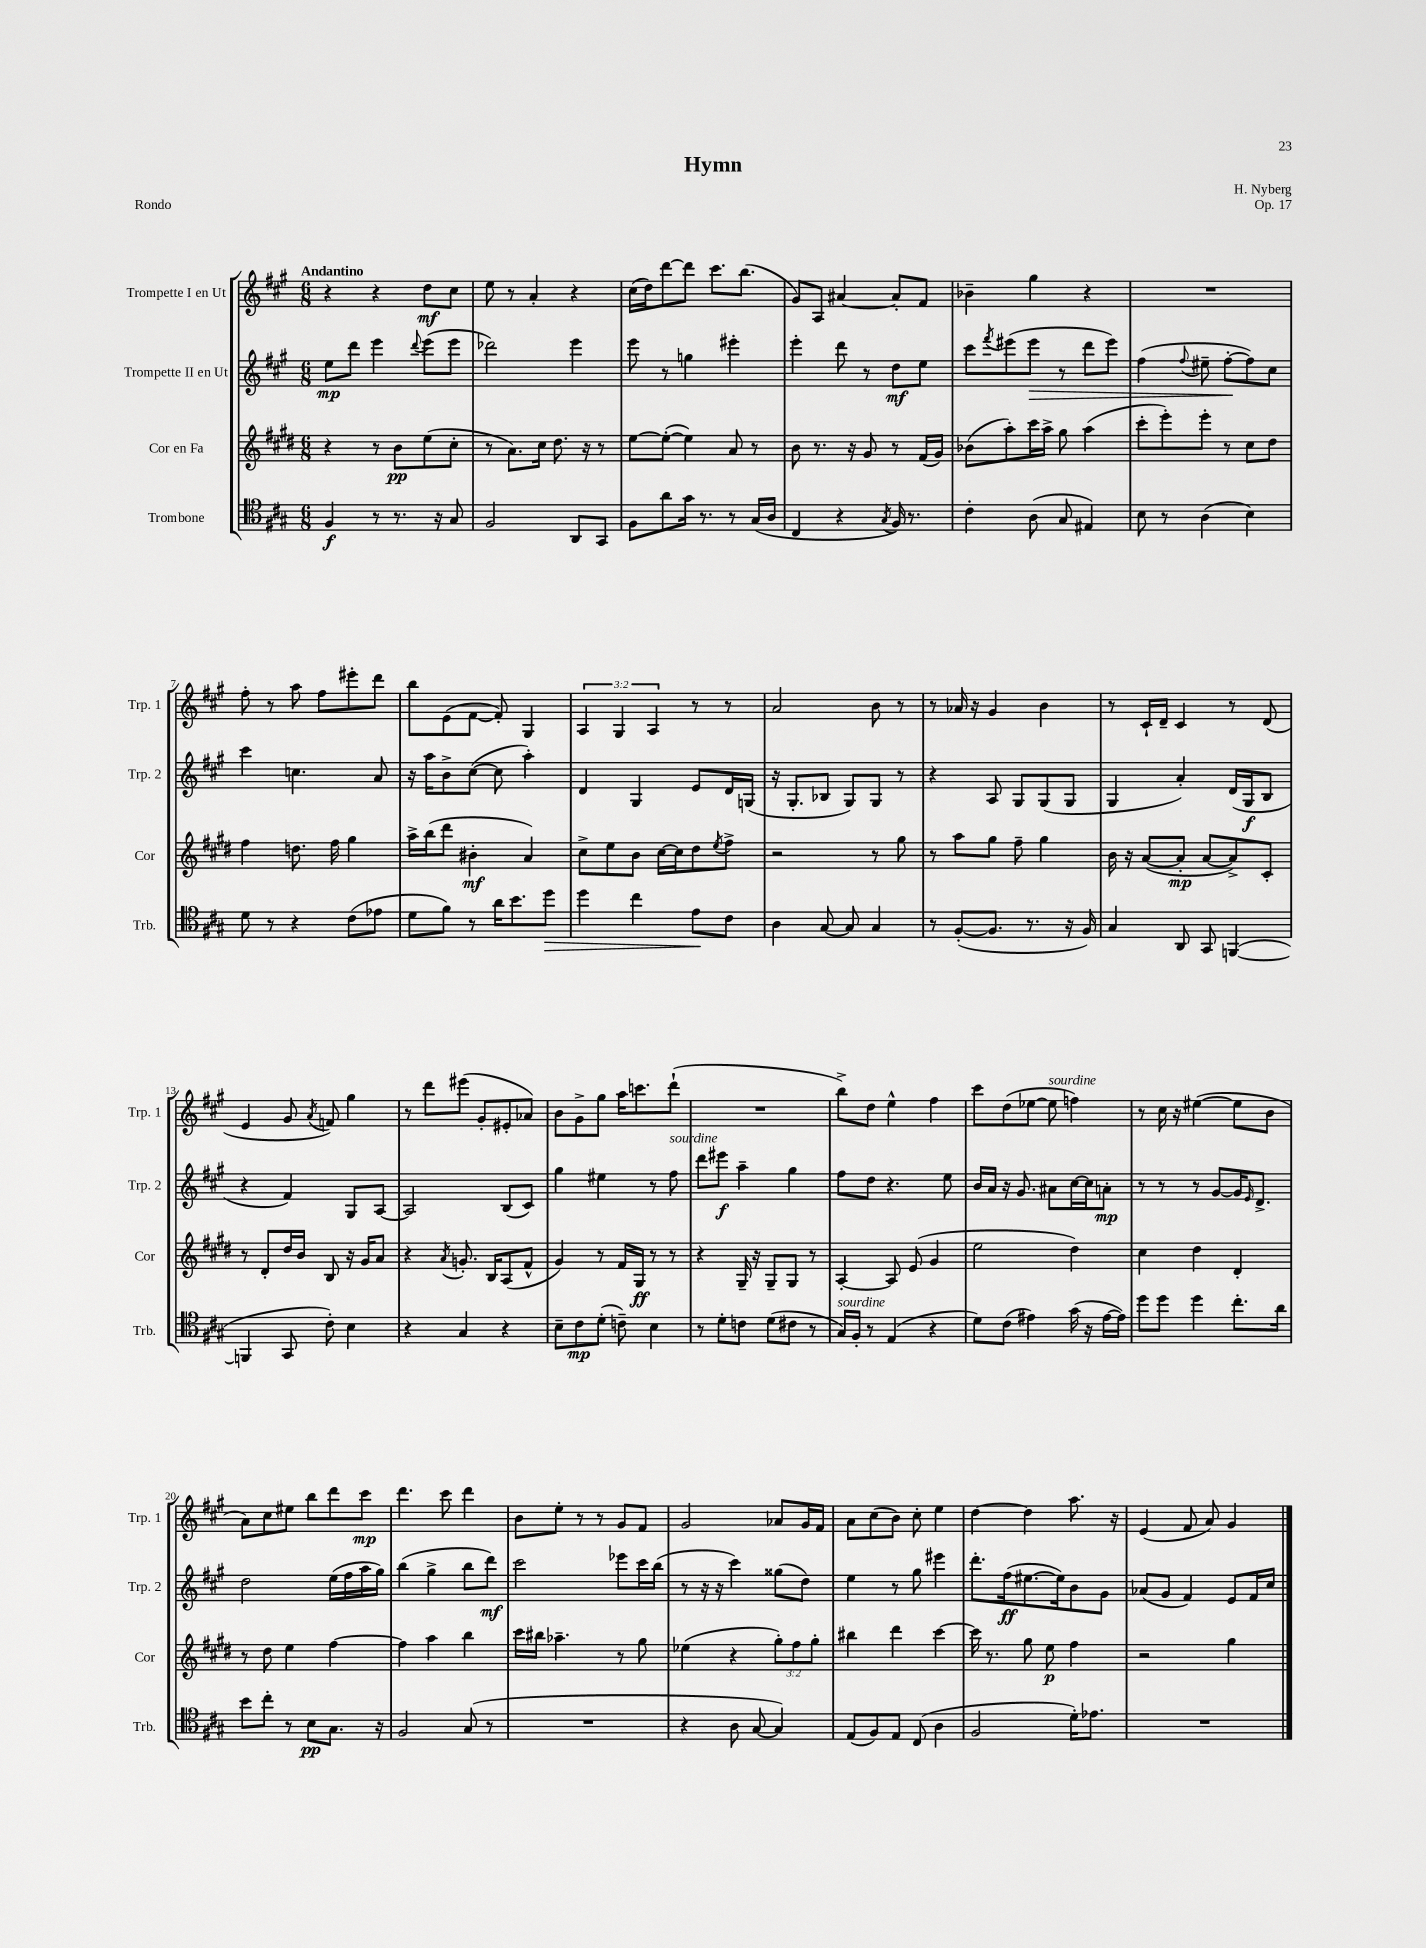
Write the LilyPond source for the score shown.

\header { title = "Hymn" composer = "H. Nyberg" opus = "Op. 17" piece = "Rondo" }
<<
\new StaffGroup <<
\new Staff = "s0" \with { instrumentName = "Trompette I en Ut" shortInstrumentName = "Trp. 1" } {
    \clef treble \key a \major \numericTimeSignature \time 6/8 \override Staff.TupletNumber.text = #tuplet-number::calc-fraction-text \tempo "Andantino"
    r4 r4 d''8\mf cis''8 |
    e''8 r8 a'4-. r4 |
    cis''16( d''16) d'''8~ d'''8 cis'''8. b''8.( |
    gis'8) a8 ais'4~ ais'8-. fis'8 |
    bes'4-- gis''4 r4 |
    R2. |
    fis''8-. r8 a''8 fis''8 eis'''8-. d'''8 |
    b''8 e'8( fis'8~ fis'8-.) gis4 |
    \tuplet 3/2 { a4 gis4 a4 } r8 r8 |
    a'2 b'8 r8 |
    r8 aes'16 r16 gis'4 b'4 |
    r8 cis'16-! d'16-- cis'4 r8 d'8( |
    e'4 gis'8 \acciaccatura { a'8 } f'8) gis''4 |
    r8 d'''8 eis'''8( gis'8-. eis'8-. aes'8) |
    b'8 gis'8-> gis''8 a''16 c'''8. d'''8-!( |
    R2. |
    b''8->) d''8 e''4-^ fis''4 |
    cis'''8 d''8( ees''8~ ees''8^\markup { \italic "sourdine" } f''4) |
    r8 cis''16 r16 eis''4~( eis''8 b'8 |
    a'8) cis''8 eis''8 b''8 d'''8 cis'''8\mp |
    d'''4. cis'''8 d'''4 |
    b'8 e''8-. r8 r8 gis'8 fis'8 |
    gis'2 aes'8 gis'16 fis'16 |
    a'8 cis''8( b'8) cis''8-. e''4 |
    d''4~ d''4 a''8. r16 |
    e'4( fis'8 a'8) gis'4 \bar "|." |
}
\new Staff = "s1" \with { instrumentName = "Trompette II en Ut" shortInstrumentName = "Trp. 2" } {
    \clef treble \key a \major \numericTimeSignature \time 6/8
    e''8\mp d'''8 e'''4 \appoggiatura { d'''8 } e'''8( e'''8 |
    des'''2) e'''4 |
    e'''8 r8 g''4 eis'''4-. |
    e'''4-. d'''8 r8 d''8\mf e''8 |
    cis'''8 \acciaccatura { fis'''8 } eis'''8( eis'''8\> r8 d'''8 eis'''8) |
    fis''4( \appoggiatura { fis''8 } eis''8-- fis''8~-.\! fis''8) cis''8 |
    cis'''4 c''4. a'8 |
    r16 a''16 b'8-> cis''8~( cis''8 a''4-.) |
    d'4 gis4 e'8 d'16 g16( |
    r16 gis8.-. bes8 gis8) gis8 r8 |
    r4 a8 gis8 gis8( gis8 |
    gis4 a'4-.) d'16( gis16\f b8 |
    r4 fis'4) gis8 a8~ |
    a2 b8( cis'8) |
    gis''4 eis''4 r8 fis''8^\markup { \italic "sourdine" } |
    d'''8 eis'''8\f a''4-- gis''4 |
    fis''8 d''8 r4. e''8 |
    b'16 a'16 r16 gis'8. ais'8 cis''16~ cis''16 a'8-.\mp |
    r8 r8 r8 gis'8~ gis'16 \grace { e'16 } d'8.-> |
    d''2 e''16( fis''16 a''16 gis''16) |
    b''4( gis''4-> b''8 d'''8\mf) |
    cis'''2 ees'''8 cis'''16 b''16( |
    r8 r16 r16 cis'''4) gisis''8( d''8) |
    e''4 r8 gis''8 eis'''4 |
    d'''8.-. fis''16\ff( eis''8.~ eis''16) b'8 gis'8 |
    aes'8( gis'8 fis'4) e'8 fis'16 cis''16 \bar "|." |
}
\new Staff = "s2" \with { instrumentName = "Cor en Fa" shortInstrumentName = "Cor" } {
    \clef treble \key e \major \numericTimeSignature \time 6/8 \override Staff.TupletNumber.text = #tuplet-number::calc-fraction-text
    r4 r8 b'8\pp e''8( cis''8-. |
    r8 a'8.) cis''16 dis''8. r16 r8 |
    e''8~ e''8~-.( e''4) a'8 r8 |
    b'8 r8. r16 gis'8 r8 fis'16( gis'16) |
    bes'8( a''8-.) cis'''16 a''16-> gis''8 a''4( |
    cis'''8-. e'''8-.) e'''8-. r8 cis''8 dis''8 |
    fis''4 d''8. fis''16 gis''4 |
    a''16-> b''16( dis'''8 bis'4-.\mf a'4) |
    cis''8-> e''8 b'8 cis''16~ cis''16 dis''8 \acciaccatura { e''8 } fis''8-> |
    r2 r8 gis''8 |
    r8 a''8 gis''8 fis''8-- gis''4 |
    b'16 r16 a'8~( a'8-.\mp a'8~ a'8->) cis'8-. |
    r8 dis'8-. dis''16 b'16 b8 r16 gis'16 a'8 |
    r4 \acciaccatura { a'8 } g'8.-. b16 a8( fis'8-^ |
    gis'4) r8 fis'16 gis16\ff r8 r8 |
    r4 gis16-- r16 gis8-- gis8 r8 |
    a4~-. a8 e'8( gis'4 |
    e''2 dis''4) |
    cis''4 dis''4 dis'4-. |
    r8 dis''8 e''4 fis''4~ |
    fis''4 a''4 b''4 |
    cis'''16 bis''16 aes''4.-- r8 gis''8 |
    ees''4( r4 \tuplet 3/2 { gis''8-.) fis''8 gis''8-. } |
    bis''4 dis'''4 cis'''4~ |
    cis'''16 r8. gis''8 e''8\p fis''4 |
    r2 gis''4 \bar "|." |
}
\new Staff = "s3" \with { instrumentName = "Trombone" shortInstrumentName = "Trb." } {
    \clef tenor \key a \major \numericTimeSignature \time 6/8
    fis4\f r8 r8. r16 gis8 |
    fis2 a,8 gis,8 |
    fis8 a'8 gis'16 r8. r8 gis16( a16 |
    cis4 r4 \acciaccatura { gis8 } fis16) r8. |
    cis'4-. a8( gis8 eis4) |
    b8 r8 a4( b4) |
    d'8 r8 r4 cis'8( ees'8 |
    d'8 fis'8) r8 a'16 b'8. d''8\> |
    d''4 cis''4 e'8\! cis'8 |
    a4 gis8~ gis8 gis4 |
    r8 fis8~-.( fis8. r8. r16 fis16) |
    gis4 a,8 gis,8 f,4~( |
    f,4 gis,8 cis'8-.) b4 |
    r4 gis4 r4 |
    b8-- cis'8\mp d'8-.( c'8--) b4 |
    r8 d'8-. c'8 d'8( cis'8 r8 |
    gis16^\markup { \italic "sourdine" }) fis16-. r8 e4( r4 |
    d'8) cis'8( eis'4) gis'16( r16 eis'16~ eis'16) |
    d''8 d''8 d''4 cis''8.-. a'16 |
    b'8 cis''8-. r8 b8\pp gis8. r16 |
    fis2 gis8( r8 |
    R2. |
    r4 a8 gis8~ gis4) |
    e8( fis8) e8 cis8( a4 |
    fis2 d'16-.) ees'8. |
    R2. \bar "|." |
}
>>
>>
